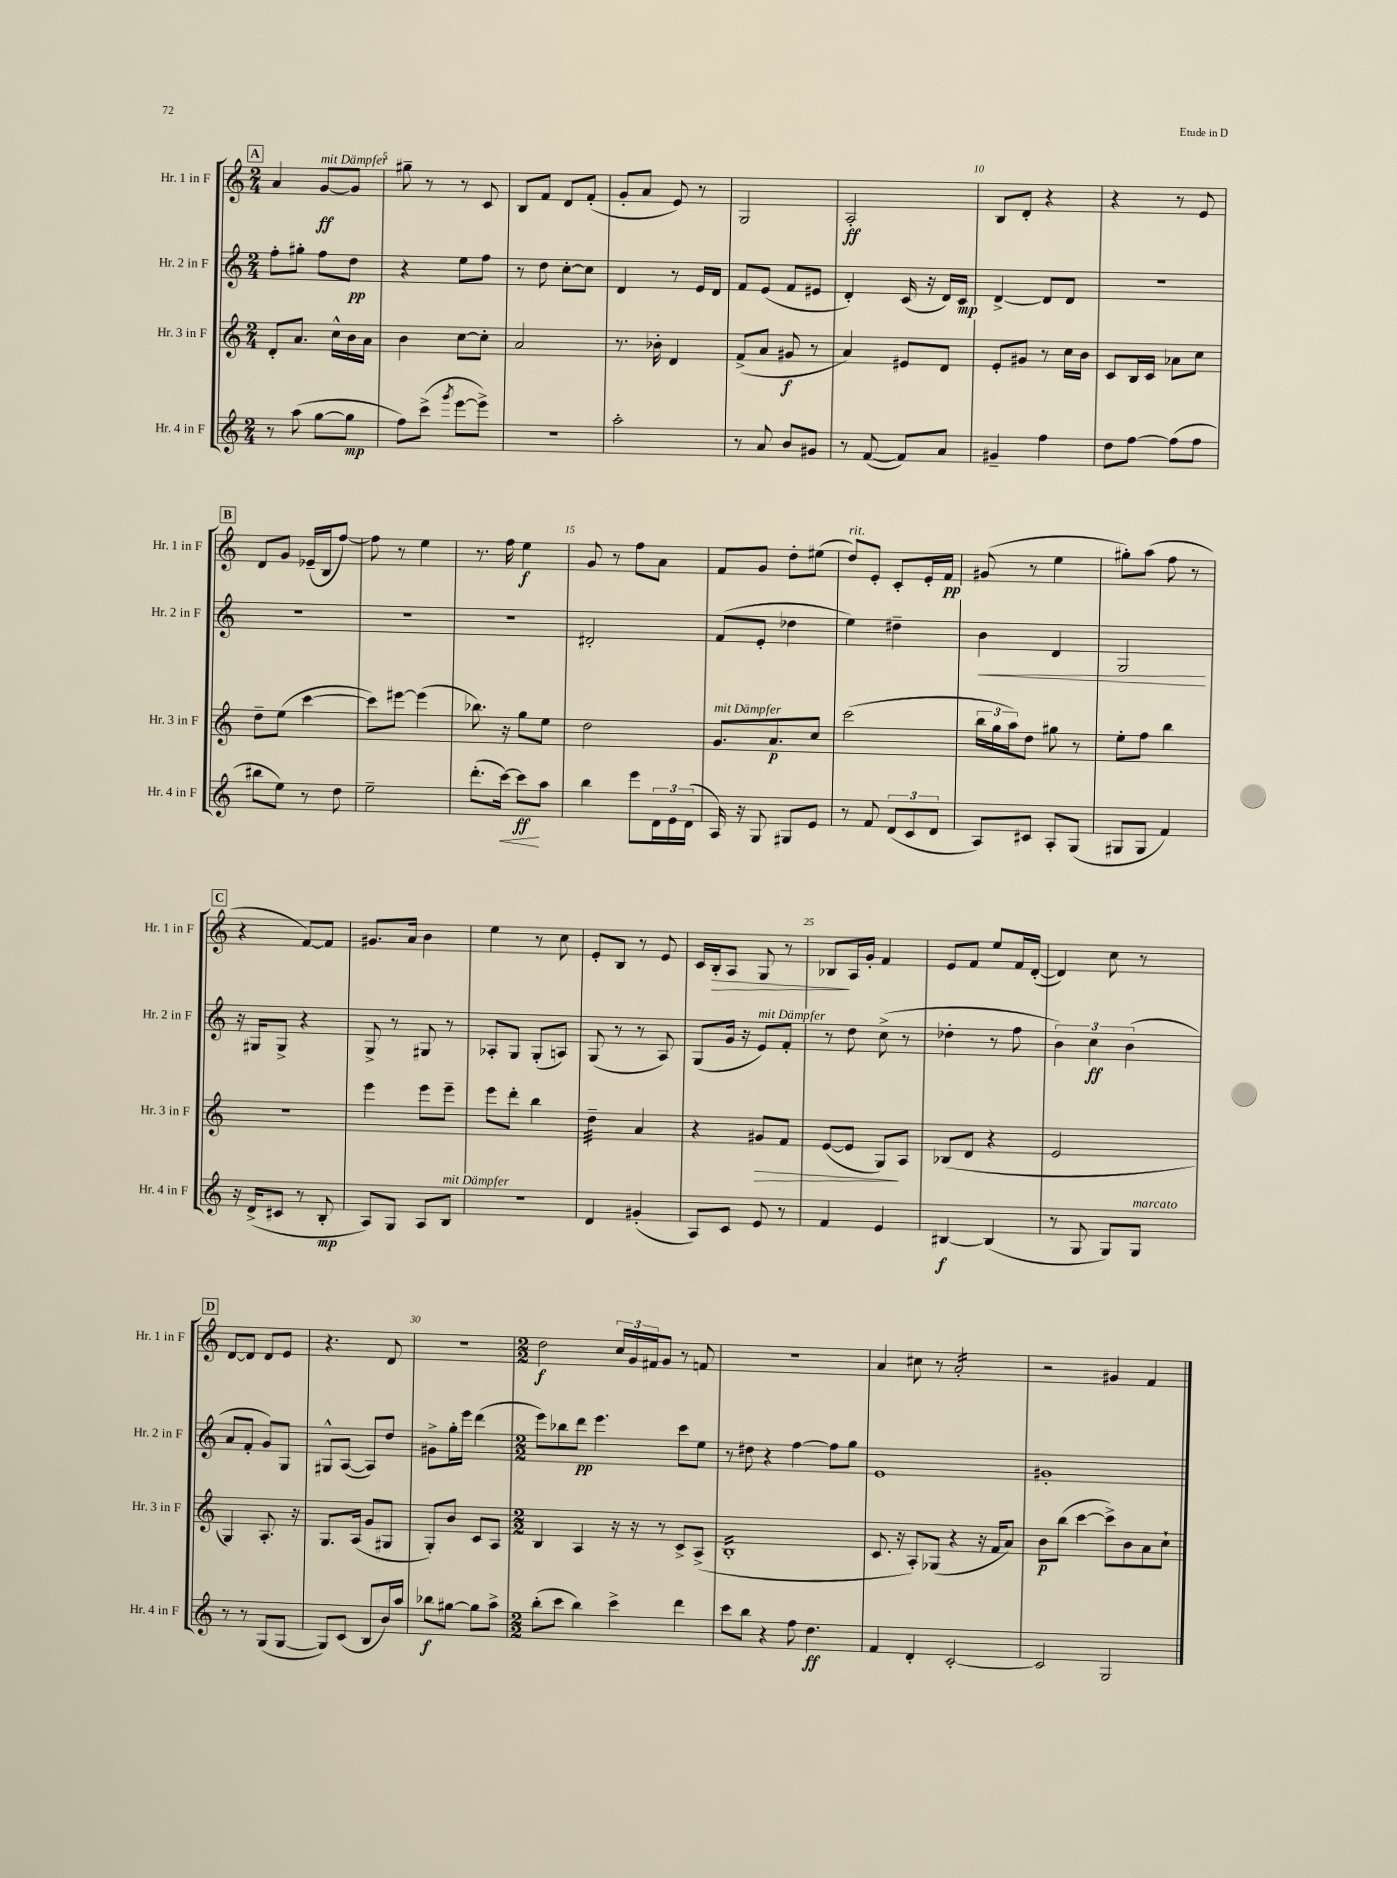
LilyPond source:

<<
\new StaffGroup <<
\new Staff = "s0" \with { instrumentName = "Hr. 1 in F" shortInstrumentName = "Hr. 1 in F" } {
    \clef treble \key c \major \numericTimeSignature \time 2/4
    \mark \markup { \box "A" } a'4 g'8~\ff^\markup { \italic "mit Dämpfer" } g'8 |
    gis''8-- r8 r8 c'8 |
    b8 f'8 d'8 f'8-.( |
    g'8-. a'8 e'8) r8 |
    g2 |
    a2-.\ff |
    b8 d'8-. r4 |
    r4 r8 e'8 |
    \mark \markup { \box "B" } d'8 g'8 ees'16--( b16 f''8~) |
    f''8 r8 e''4 |
    r8. f''16 e''4\f |
    g'8 r8 f''8 a'8 |
    f'8 g'8 d''8-. eis''8( |
    d''8^\markup { \italic "rit." }) e'8-. c'8-. e'16-. f'16\pp |
    gis'8( r8 e''4 |
    gis''8-.) a''8( f''8 r8 |
    \mark \markup { \box "C" } r4 f'8~) f'8 |
    gis'8. a'16 b'4 |
    e''4 r8 c''8 |
    e'8-. b8 r8 e'8 |
    c'16 b16-.\> a8 g8 r8 |
    bes8\! a16 g'16-. f'4 |
    e'8 f'8 e''8 f'16 d'16~-.( |
    d'4) c''8 r8 |
    \mark \markup { \box "D" } d'8~ d'8 d'8 e'8 |
    r4. d'8 |
    r2 |
    \numericTimeSignature \time 2/2 d''2\f \tuplet 3/2 { c''16 g'16 fis'16 } g'8 r8 f'8 |
    R1 |
    a'4 cis''8 r8 a'2:16-. |
    r2 gis'4 f'4 \bar "|." |
}
\new Staff = "s1" \with { instrumentName = "Hr. 2 in F" shortInstrumentName = "Hr. 2 in F" } {
    \clef treble \key c \major \numericTimeSignature \time 2/4
    \mark \markup { \box "A" } f''8-. gis''8-. f''8 d''8\pp |
    r4 e''8 f''8 |
    r8 d''8 c''8~-. c''8 |
    d'4 r8 e'16 d'16 |
    f'8 e'8( f'8 eis'8 |
    d'4-.) c'16( r16 d'16) c'16\mp |
    d'4~-> d'8 d'8 |
    R2 |
    \mark \markup { \box "B" } R2 |
    R2 |
    R2 |
    dis'2-. |
    f'8( e'8-. des''4 |
    e''4) dis''4-- |
    b'4\< d'4 |
    g2\! |
    \mark \markup { \box "C" } r16 gis16 gis8-> r4 |
    g8-> r8 gis8 r8 |
    aes8-. g8 g8-.( a8) |
    g8( r8 r8 a8) |
    g8( g'16 r16 e'8^\markup { \italic "mit Dämpfer" }) f'8-. |
    r8 d''8 c''8->( r8 |
    des''4-. r8 f''8 |
    \tuplet 3/2 { b'4) c''4\ff b'4( } |
    \mark \markup { \box "D" } a'8 f'8-. g'8) g8 |
    gis8-^ a8~( a8) d''8 |
    gis'8-> g''16-. e'''16 d'''4( |
    \numericTimeSignature \time 2/2 e'''8) bes''8 d'''8\pp e'''4. c'''8 e''8 |
    r8 dis''8 r4 f''4~ f''8 g''8 |
    e'1 |
    gis'1-. \bar "|." |
}
\new Staff = "s2" \with { instrumentName = "Hr. 3 in F" shortInstrumentName = "Hr. 3 in F" } {
    \clef treble \key c \major \numericTimeSignature \time 2/4
    \mark \markup { \box "A" } d'8-. a'8. c''16-^ b'16 a'16 |
    b'4 c''8~ c''8-. |
    a'2 |
    r8. bes'16-. d'4 |
    f'8->( a'8 gis'8\f r8 |
    a'4) eis'8 d'8 |
    e'8-. gis'8 r8 c''16 b'16 |
    c'8 b16 c'16 aes'8 c''8 |
    \mark \markup { \box "B" } d''8-- e''8( c'''4~ |
    c'''8) eis'''8~ eis'''4( |
    bes''8.) r16 g''8 e''8 |
    d''2 |
    g'8.^\markup { \italic "mit Dämpfer" } a'8.\p c''8 |
    c'''2( |
    \tuplet 3/2 { b''16 g''16 a''16) } d''8 gis''8 r8 |
    e''8-. f''8 b''4 |
    \mark \markup { \box "C" } r2 |
    e'''4 e'''8 e'''8-- |
    e'''8 d'''8-. b''4 |
    d''4:32-- a'4 |
    r4 gis'8\> f'8 |
    e'8~( e'8 g8\!) a8 |
    bes8( d'8 r4 |
    e'2 |
    \mark \markup { \box "D" } g4) a8.-. r16 |
    g8. a16( g'8 gis8 |
    g8-.) b'8 c'8 a8 |
    \numericTimeSignature \time 2/2 b4 a4 r16 r16 r8 c'8-> a8->( |
    b1:16-. |
    c'8. r16 a8-.) ges8( r4 r16 f'16 a'8) |
    b'8\p b''8( c'''4~ c'''8->) b'8 a'8 c''8-! \bar "|." |
}
\new Staff = "s3" \with { instrumentName = "Hr. 4 in F" shortInstrumentName = "Hr. 4 in F" } {
    \clef treble \key c \major \numericTimeSignature \time 2/4
    \mark \markup { \box "A" } r8 a''8( g''8~ g''8\mp |
    f''8) c'''8->( \acciaccatura { g'''8 } e'''8~ e'''8->) |
    r2 |
    a''2-. |
    r8 a'8 b'8 gis'8 |
    r8 f'8~( f'8) a'8 |
    gis'4-- f''4 |
    d''8 f''8~ f''8( f''8 |
    \mark \markup { \box "B" } bis''8 e''8) r8 d''8 |
    e''2-- |
    d'''8.-.( c'''16~\<) c'''8\ff\! a''8 |
    b''4 e'''8 \tuplet 3/2 { d'16 e'16 d'16( } |
    a16) r16 g8 gis8 e'8 |
    r8 f'8 \tuplet 3/2 { d'8( c'8 d'8 } |
    a8) cis'8 a8-. g8( |
    gis8 gis8 f'4) |
    \mark \markup { \box "C" } r16 d'16->( cis'8 r8 b8-.\mp |
    a8) g8 a8 b8^\markup { \italic "mit Dämpfer" } |
    r2 |
    d'4 gis'4-.( |
    a8) c'8 e'8 r8 |
    f'4 e'4 |
    bis4~\f bis4( |
    r8 g8 g8) g8^\markup { \italic "marcato" } |
    \mark \markup { \box "D" } r8 r8 g8( g8~ |
    g8) c'8( b8 b'16) a''16 |
    bes''8\f gis''8~ gis''8 a''8-> |
    \numericTimeSignature \time 2/2 b''8-.( c'''8 b''4) c'''4-> d'''4 |
    c'''8 b''8 r4 f''8 d''4.\ff |
    f'4 d'4-. c'2~-. |
    c'2 g2 \bar "|." |
}
>>
>>
\layout { \context { \Score currentBarNumber = #4 \override BarNumber.break-visibility = ##(#f #t #t) barNumberVisibility = #(every-nth-bar-number-visible 5) } }
